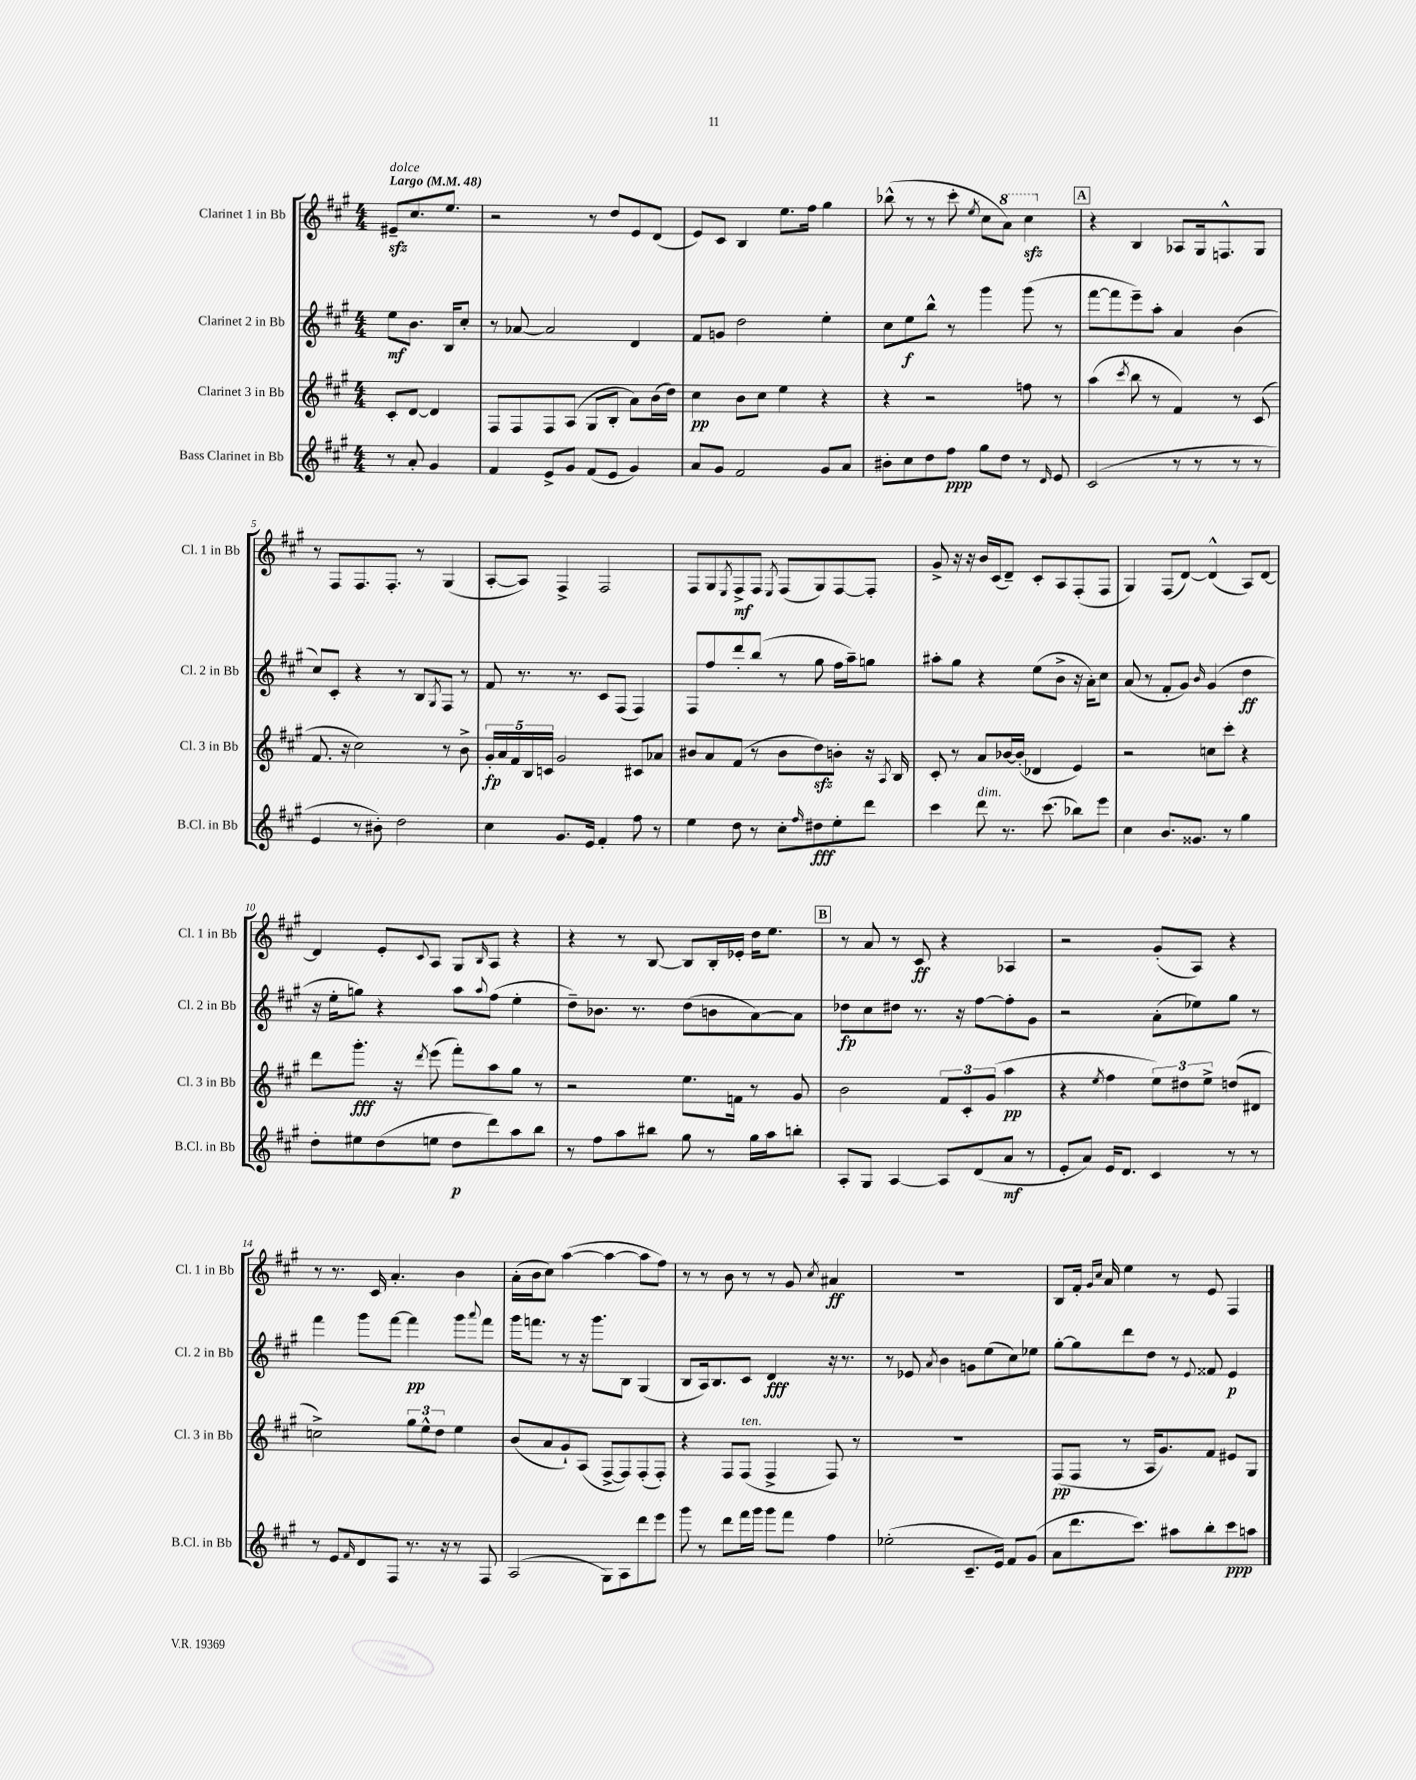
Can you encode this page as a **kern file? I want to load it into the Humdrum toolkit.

**kern	**kern	**kern	**kern
*staff4	*staff3	*staff2	*staff1
*clefG2	*clefG2	*clefG2	*clefG2
*k[f#c#g#]	*k[f#c#g#]	*k[f#c#g#]	*k[f#c#g#]
*M4/4	*M4/4	*M4/4	*M4/4
*MM48	*MM48	*MM48	*MM48
8r	8c#'	8ee	8e#~
8a'	[8d	8.b	8.cc#
4g#	4d]	.	.
.	.	16B	8.ee
.	.	8cc#'	.
=	=	=	=
4f#	8F#	8r	2r
.	8F#	[8a-	.
8e^	8F#	2a-]	.
8g#	(8A	.	.
(8f#	8G#	.	8r
8e	8B'	.	8dd
4g#)	8a)	4d	8e
.	(16b	.	(8d
.	16dd)	.	.
=	=	=	=
8a	4cc#	8f#	8e)
8g#	.	8g	8c#
2f#	8b	2dd	4B
.	8cc#	.	.
.	4ee	.	8.ee
.	.	.	16ff#
8g#	4r	4ee'	4gg#
8a	.	.	.
=	=	=	=
8b#'	4r	8cc#	(8bb-^^
8cc#	.	8ee	8r
8dd	2r	8bb^^	8r
8ff#	.	8r	8ccc#'
.	.	.	8qee
8gg#	.	4ggg#	8cc#
8dd	.	.	8aa)
8r	8ff	(8ggg#	4ccc#
16qqd	.	.	.
8e	8r	8r	.
=	=	=	=
(2c#	(4aa	[8fff#	4r
.	.	8fff#]	.
.	8qccc#	.	.
.	8bb	8eee~)	4B
.	8r	8aa'	.
8r	4f#)	4a	8A-
8r	.	.	16G#
.	.	.	8.F^^
8r	8r	(4b	.
8r	(8c#	.	8G#
=	=	=	=
4e	8.f#	8cc#)	8r
.	.	8c#'	8F#
.	16r	.	.
8r	2cc#)	4r	8.F#
8b#')	.	.	.
.	.	.	8.F#'
2dd	.	8r	.
.	.	8B	8r
.	.	8qG#	.
.	8r	8F#	(4G#
.	8b^	8r	.
=	=	=	=
4cc#	20g#'	8f#	[8A'
.	20a	.	.
.	20f#	.	.
.	.	8.r	8A])
.	20B	.	.
.	20c	.	.
8.g#	2g#	.	4F#^
.	.	8.r	.
16e	.	.	.
4f#'	.	8c#	2F#
.	.	(8F#	.
8ff#	8c#	4F#)	.
8r	8a-	.	.
=	=	=	=
4ee	8b#	8F#	8F#
.	8a	8ff#	8G#
.	.	.	8qE
8dd	(8f#	8ddd'	8F#^
8r	8r	(8bb	8F#
.	.	.	8qE
8cc#'	8b#	8r	(8F#
16qqff#	.	.	.
8dd#	8dd)	8gg#	8G#)
8ee'	8b'	16ff#	[8F#
.	.	16aa~)	.
8ddd	16r	8gg	8F#']
.	8qA	.	.
.	16B	.	.
=	=	=	=
4ccc#	8c#'	8aa#'	8g#^
.	8r	8gg#	16r
.	.	.	16r
8ddd	8a	4r	16b
.	.	.	(16c#
8.r	[16b-	.	8d~)
.	(16b-']	.	.
.	4d-	(8ee	8c#'
(8.ccc#	.	.	.
.	.	8b^	8A
8bb-)	4e)	16r	(8F#'
.	.	16a')	.
8eee	.	8cc#	8F#
=	=	=	=
4cc#	2r	(8a	4G#)
.	.	8r	.
8.b	.	8f#'	(8F#
.	.	8g#)	[8d)
8.g##	.	.	.
.	.	16qqb	.
.	8cc	(4g#	(4d^^]
8r	8ccc#'	.	.
4gg#	4r	4dd	8A)
.	.	.	[8d
=	=	=	=
8dd'	8ddd	16r	4d]
.	.	16ee'	.
8ee#	8.ggg#'	8gg)	.
(8dd	.	4r	8e'
.	16r	.	.
.	8qddd	.	8qqc#
8ee	(8eee	.	8A
8dd	8fff#')	8aa	8G#
.	.	8qqaa	16qqB
8ddd)	8aa	(8ff#	8A
8aa	8gg#	4ee'	4r
8bb	8r	.	.
=	=	=	=
8r	2r	8dd~)	4r
8ff#	.	8.b-	.
8aa	.	.	8r
.	.	8.r	.
8bb#	.	.	[8B
8gg#	8.ee	(8dd	8B]
8r	.	8b	16B'
.	16f	.	16e-'
16gg#	8r	[8a)	16dd
16aa	.	.	8.ee
8bb'	8g#	8a]	.
=	=	=	=
8A'	2b	8dd-	8r
8G#	.	8cc#	8a
[4A	.	8dd#	8r
.	.	8.r	8c#
8A]	12f#	.	4r
.	.	16r	.
.	12c#'	.	.
(8d	.	[8ff#	.
.	(12g#	.	.
8a	4aa	8ff#']	4A-
8r	.	8g#	.
=	=	=	=
8e'	4r	2r	2r
8a)	.	.	.
.	8qee	.	.
16e	4ff#	.	.
8.d	.	.	.
4c#	12ee)	(8a'	(8g#'
.	12dd#	.	.
.	.	8ee-)	8A)
.	12ee^	.	.
8r	(8dd	8gg#	4r
8r	8d#	8r	.
=	=	=	=
8r	2cc^)	4fff#	8r
8e	.	.	8.r
16qqf#	.	.	.
8d	.	8ggg#	.
.	.	.	16c#
8F#	.	[8fff#	4.a'
8.r	12gg#	4fff#]	.
.	12ee^^	.	.
.	12dd	.	.
16r	.	.	.
8r	4ee	8ggg#	4b
.	.	8qqaaa	.
8F#	.	8fff#	.
=	=	=	=
(2A	(8b	16ggg#	(16a'
.	.	8.fff	16b
.	8a	.	8cc#)
.	8g#`)	8r	([4aa
.	(8A	16r	.
.	.	8.ggg#	.
8G#)	[8F#^	.	4aa_
8A	8F#])	8B	.
8ddd	(8F#'	(4G#	8aa]
8eee	8F#')	.	8ff#)
=	=	=	=
8ggg#	4r	8B	8r
8r	.	16A)	8r
.	.	8.B	.
8ddd	8F#	.	8b
16fff#	(8F#	8c#	8r
16ggg#	.	.	.
8ggg#	4F#^	4d	8r
8fff#	.	.	8g#
.	.	.	8qcc#
4ff#	8F#)	16r	4a#
.	.	8.r	.
.	8r	.	.
=	=	=	=
(2ee-'	1r	8r	1r
.	.	8e-	.
.	.	8qa	.
.	.	4b	.
8.c#~	.	8g	.
.	.	(8ee	.
16e)	.	.	.
8f#	.	8cc#)	.
(8g#	.	8ee-	.
=	=	=	=
8a	(8F#	[8gg#'	8B
8.ddd	8F#	8gg#]	16f#'
.	.	.	16qqg#
.	.	.	16qqcc#
.	.	.	16a
.	8r	8ddd	4ee
8.ccc#)	.	.	.
.	16A	8dd	.
.	8.g#)	.	.
8aa#	.	8r	8r
.	.	8qqe	.
8bb'	8f#	8f##	8e
8ccc#	8e#	4e	4F#
8aa	8G#	.	.
==	==	==	==
*-	*-	*-	*-
